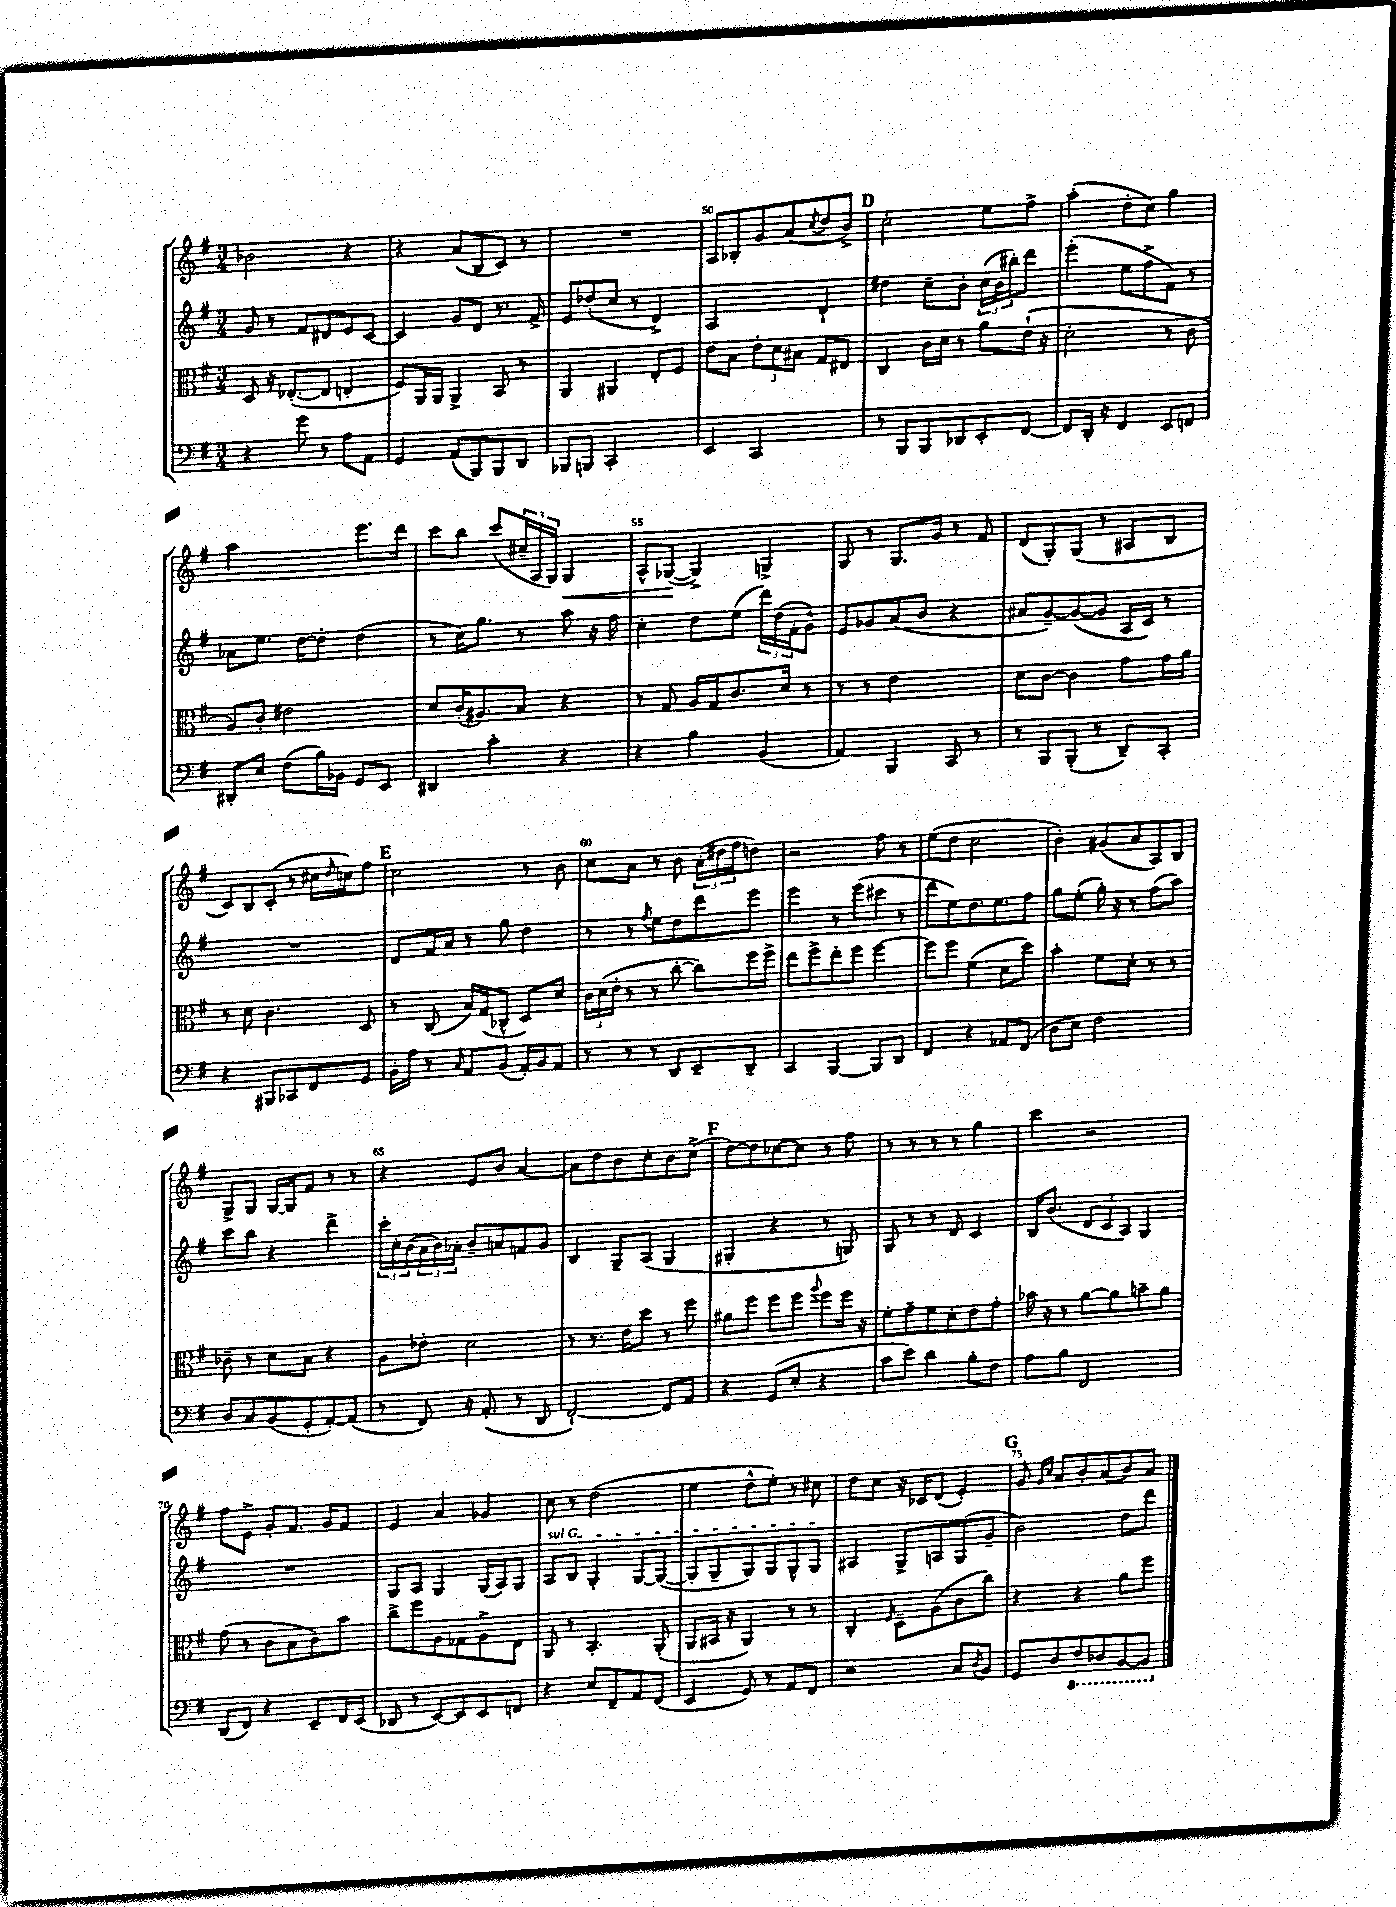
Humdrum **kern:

**kern	**kern	**kern	**kern
*staff4	*staff3	*staff2	*staff1
*clefF4	*clefC3	*clefG2	*clefG2
*k[f#]	*k[f#]	*k[f#]	*k[f#]
*M3/4	*M3/4	*M3/4	*M3/4
4r	8D/	8g/	2b-\
.	16r	8r	.
.	([8.E-'/L	.	.
8g\	.	8f#/L	.
8r	8E-/]J	8d#/	.
8A\L	4E'/	8e/	4r
8AA\J	.	[8c/J	.
=	=	=	=
4GG/	8F#/L)	4c/]	4r
.	16AA/L	.	.
.	16AA/JJ	.	.
(8AA/L	4AA^/	8g/L	(8a/L
8BBB/)	.	8d/J	8B/
8BBB/	8BB/	8.r	8c/J)
8DD/J	8r	.	8r
.	.	16f#^/	.
=	=	=	=
8BBB-/L	4AA/	8e/L	2.r
8BBB/J	.	(8dd-'/	.
2CC'/	4AA#/	8cc/J	.
.	.	8r	.
.	8E'/L	4d^/)	.
.	8F#/J	.	.
=	=	=	=
4EE/	8e\L	2A/	8A/L
.	8B\J	.	8B-'/
2CC/	12e'\L	.	8g/
.	12d\	.	.
.	.	.	(8a/
.	12B#\J	.	.
.	.	.	8qcc/
.	8G/L	4d`/	8dd/
.	8E#/J	.	8b^/J)
=	=	=	=
8r	4C/	4dd#\	2cc'\
8BBB/L	.	.	.
8BBB/	16c\LL	8cc~\L	.
.	16d\JJ	.	.
8DD-/	8r	8b'\J	.
8EE'/	8a\L	(24cc\LL	8ee\L
.	.	24b\	.
.	.	24bb#'\J)	.
[8FF#/J	(16e`\Jk	8ddd\J	8ff#^\J
.	16r	.	.
=	=	=	=
8FF#/]L	2d'\	(4eee'\	(4aa'\
16DD'/Jk	.	.	.
16r	.	.	.
4FF#/	.	8ee\L	8dd'\L
.	.	8ff#^\	8cc\J)
8EE/L	8r	8f#\J)	4gg\
8FF/J	8c\	8r	.
=	=	=	=
8DD#'/L	8A/L)	8a-\L	2aa\
8E/J	8c'/J	8.ee\J	.
(8F#\L	2e#\	.	.
.	.	[16dd\LK	.
16B\L)	.	8dd'\]J	.
16BB-\JJ	.	.	.
8GG/L	.	(4dd\	8.eee\L
8EE/J	.	.	.
.	.	.	16ddd\Jk
=	=	=	=
4DD#/	8d/L	8r	8ccc\L
.	(16c'/K	16cc\LK)	8bb\J
.	8.A#/)	8.gg\J	.
4c'\	.	.	(8ccc/L
.	8B/J	8r	24cc#~/L
.	.	.	24A/
.	.	.	24G/JJ)
4r	4r	8aa\	4G/
.	.	16r	.
.	.	16ff#\	.
=	=	=	=
4r	8r	4cc'\	8A^^/L
.	8G/	.	([8G-/J
4B\	16A/LL	8dd\L	4G-^/])
.	16G/J	.	.
.	8.c/	(8ee\J	.
(4BB/	.	24ddd\LL)	4G^/
.	.	(24dd\	.
.	16d/Jk	.	.
.	.	24f#'\J	.
.	8r	8g^^\J)	.
=	=	=	=
4AA/)	8r	8e/L	8G/
.	8r	8g-/	8r
4BBB/	2e\	(8a/	8.G/L
.	.	8b/J	.
.	.	.	16g/Jk
8CC/	.	4r	8r
8r	.	.	8f#/
=	=	=	=
8r	8d\L	8a#/L	(8d/L
8BBB/L	[8c\J	[8g~/)	8G'/)
(8BBB'/J	4c\]	(8g/_	(8G/J
8r	.	8g/]J	8r
8DD~/L)	8g\L	16A/LL	8A#/L
.	.	16c/JJ)	.
8CC'/J	16g\L	8r	8B/J
.	16a\JJ	.	.
=	=	=	=
4r	8r	2.r	8c/L)
.	8d\	.	8B/
8BBB#/L	4.c\	.	(8c'/J
8CC-/	.	.	8r
8FF#/	.	.	16cc#\LL
.	.	.	16qqdd/
.	.	.	16cc\J)
8GG/J	8D/	.	8ff#\J
=	=	=	=
16BB'\LL	8r	8d/L	2cc\
16A\JJ	.	.	.
8r	(8C/	16f#/L	.
.	.	16a/JJ	.
16qqC/	.	.	.
8AA/L	16B/LL)	8r	.
.	(16G/J	.	.
(8BB/J	8C-^^/J	8gg\	.
16AA'/LL)	8D/L)	4dd\	8r
16BB/J	.	.	.
8AA/J	8d/J	.	8b\
=	=	=	=
8r	24c\LL	8r	8cc\L
.	(24d\	.	.
.	24e'\JJ	.	.
8r	8r	8r	8a\J
.	.	8qff#/	.
8r	8r	8ee\L	8r
8DD/L	[8cc'\	8dd\	8b\
8EE~/	8cc\]L)	8ddd\	(24a'\LL
.	.	.	24dd#\
.	.	.	24ff#\J
8DD~/J	16ff#\L	8eee\J	8dd\J)
.	16ff#^\JJ	.	.
=	=	=	=
4CC/	8ee\L	4eee\	2r
.	8ff#^\	.	.
[4BBB/	8ee'\	8r	.
.	8ff#\J	(8eee\L	.
8BBB/]L	[4ff#\	8ccc#\J	8ff#\
8DD/J	.	8r	8r
=	=	=	=
4FF#/	8ff#\]L	8ddd\L	(8ee\L
.	8ff#\J	8ee\)	8dd\J
4r	(4f#\	8.dd\	2cc\
.	.	8.ee\	.
8AA-/L	8d\L	.	.
(8FF#/J	8dd\J)	8ff#\J	.
=	=	=	=
8D\L	4b'\	8gg\L	4b'\)
8E\J)	.	(8ee'\J	.
2F#\	8f#\L	16gg'\)	(8g#/L
.	.	16r	.
.	8d'\J	8r	8a/
.	8r	(8ff#\L	8A/)
.	8r	8aa\J)	8B/J
=	=	=	=
8D/L	8c-~\	8ccc\L	8G^/L
8C/	8r	8bb\J	8G/J
(8BB/	8d\L	4r	[16G/LL
.	.	.	16G/]J
8GG'/	8B\J	.	8f#/J
[8AA'/)	4r	4ddd^\	8r
(8AA/]J	.	.	8r
=	=	=	=
8r	8A\L	24ccc'\LL	4r
.	.	24cc'\	.
.	.	(24b\	.
8FF#/)	8e-'\J	24a\	.
.	.	24b\)	.
.	.	24a-'\JJ	.
16r	2d\	8b~/L	8e/L
(8.AA'/	.	.	.
.	.	8a/	8b/J
8r	.	8f/	[4a/
8DD/	.	8g/J	.
=	=	=	=
[2FF#`/)	8r	4B/	8a\]L
.	8.r	.	8dd\
.	.	8G~/L	8b\
.	16e\LK	.	.
.	8dd\J	(8A/J	8cc'\
8FF#/]L	8r	4G/	8b\
8AA/J	8ff#\	.	(8cc^\J
=	=	=	=
4r	8a#\L	4G#'/	[8dd\L)
.	8ff#\J	.	8dd\]
(8GG/L	8ff#\L	4r	[8cc-\
8E'/J	8ff#\J	.	8cc-\]J
.	8qqaa/	.	.
4r	8ff#\L	8r	8r
.	16ff#\Jk	8G/)	8ff#\
.	16r	.	.
=	=	=	=
8c\L	8f#'\L	8G/	8r
8e\J)	8g~\	8r	8r
4d\	8f#\	8r	8r
.	8d'\	8d/	8r
8B'\L	8e\	4c/	4gg\
8F#\J	8g'\J	.	.
=	=	=	=
8A\L	16b-\	16B/LK	4ccc\
.	16r	(8.b/J	.
8B\J	8r	.	.
2FF#/	[8a\L	12d/L	2r
.	.	12c/	.
.	8a\]	.	.
.	.	12A/J)	.
.	8b~\	4G/	.
.	8a\J	.	.
=	=	=	=
(8DD/L	(8g\	2.r	8ff#\L
8FF#/J)	8r	.	8e^\J
4r	8c\L	.	8g'/L
.	8B\	.	8.f#/J
8EE~/L	8c\)	.	.
.	.	.	16g/LK
16FF#/L	8b\J	.	8f#/J
(16EE/JJ	.	.	.
=	=	=	=
8DD-/	8cc^\L	8G/L	4e/
8r	8ff#\	8A/J	.
[8EE/L)	8A\	4G/	4a/
8EE/]	8G-\	.	.
8EE/	8A^\	(16G/LL	4g-/
.	.	16A/J)	.
8FF/J	8E\J	8G/J	.
=	=	=	=
4r	8AA/	8A/L	8cc\
.	8r	8B/J	8r
8E/L	4.BB'/	4G'/	(2dd\
8FF#~/	.	.	.
8AA/	.	[8G/L	.
(8FF#/J	(8AA'/	(8G/_J	.
=	=	=	=
4EE/	8AA/L	8G'/]L	4ee\
.	16BB#/Jk	8G~/	.
.	16r	.	.
8GG/)	4AA/)	8G/)	8dd^^\L
8r	.	8G/	8ee'\J)
8AA/L	8r	8G^^/	8r
8FF#/J	8r	8G/J	8cc#\
=	=	=	=
2r	4C'/	4A#/	8dd\L
.	.	.	8cc\J
.	16qqF#/	.	.
.	8D~\L	8G^/L	16r
.	.	.	16c-/LK
.	(8A\	8A/	(8d/J
8C/L	8c\	(8G/	4e'/)
8qD/	.	.	.
8BB/J	8cc\J)	8g~/J	.
=	=	=	=
8GG/L	4r	2b\)	8g/
.	.	.	16qqg/LL
.	.	.	16qqcc/JJ
8D/	.	.	8a/L
8FF#/	4r	.	8b'/
8DD-/	.	.	(8a/
[8BBB/	8a\L	8dd\L	8b/)
8BBB/]J	8ff#\J	8ddd\J	8a/J
==	==	==	==
*-	*-	*-	*-
